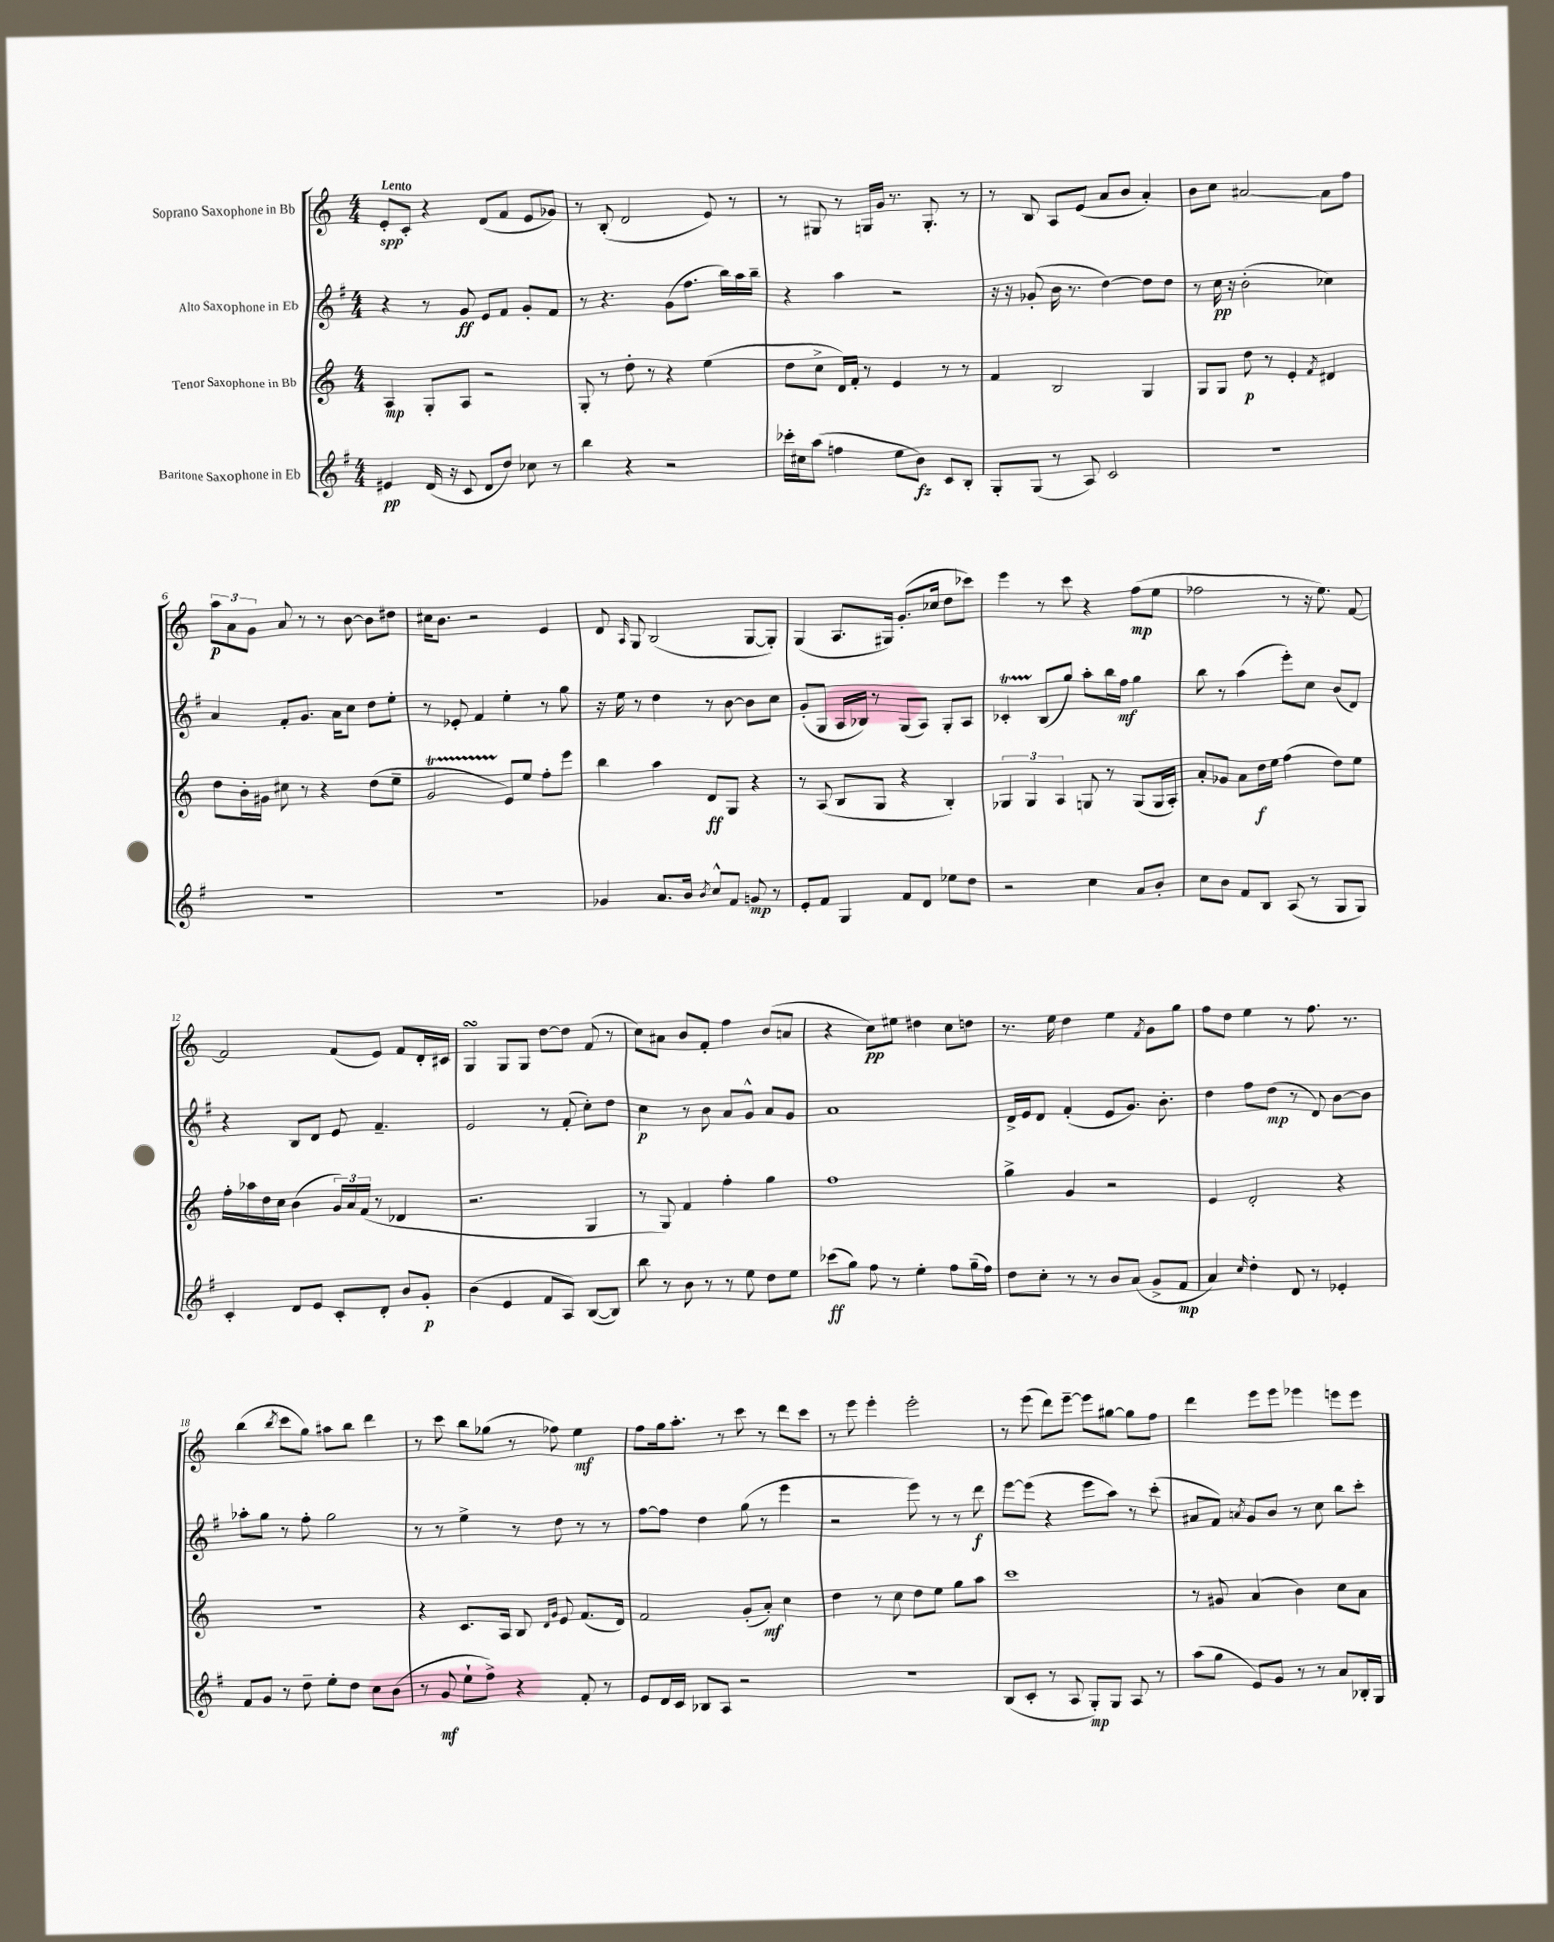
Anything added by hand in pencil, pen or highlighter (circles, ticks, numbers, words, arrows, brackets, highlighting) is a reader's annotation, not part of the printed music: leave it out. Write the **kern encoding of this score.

**kern	**kern	**kern	**kern
*staff4	*staff3	*staff2	*staff1
*clefG2	*clefG2	*clefG2	*clefG2
*k[f#]	*k[]	*k[f#]	*k[]
*M4/4	*M4/4	*M4/4	*M4/4
4e#/	4A/	4r	8e'/L
.	.	.	8c'/J
(16d/	8G'/L	8r	4r
16r	.	.	.
8c/	8A/J	8g/	.
8d/L	2r	8e/L	(8d/L
8dd/J)	.	8f#/J	8f/J
8cc-\	.	8g'/L	8e/L
8r	.	8f#/J	8g-/J)
=	=	=	=
4bb\	8G'/	8r	8r
.	8r	4.r	(8B'/
4r	8dd'\	.	2d/
.	8r	.	.
2r	4r	(8g\L	.
.	.	8.ff#\J	.
.	(4ee\	.	8e/)
.	.	16bb\LL)	.
.	.	16aa\	8r
.	.	16bb~\JJ	.
=	=	=	=
16ccc-'\LL	8dd\L	4r	8r
16cc#\J	.	.	.
(8aa\J	8cc^\J	.	8G#/
4ff\	16d/LL)	4aa\	8r
.	16f'/JJ	.	.
.	8r	.	16G/LL
.	.	.	16g/JJ
8ee\L	4e/	2r	8.r
8b\J)	.	.	.
.	.	.	8.G'/
8c/L	8r	.	.
8B'/J	8r	.	8r
=	=	=	=
8G'/L	4f/	16r	8r
.	.	16r	.
(8G/J	.	(8g-'/	8B/
8r	2B/	16b\	8A/L
.	.	8.r	.
8A/)	.	.	(8e/J
2c/	.	[4dd\)	8a/L
.	.	.	8b/J
.	4G/	8dd\]L	4a'/)
.	.	8dd\J	.
=	=	=	=
1r	8G/L	8r	8b\L
.	8G/J	16cc\	8cc\J
.	.	16r	.
.	8dd\	(2b'\	[2a#/
.	8r	.	.
.	4e'/	.	.
.	8qf/	.	.
.	4d#/	4cc-\)	8a#\]L
.	.	.	8ff\J
=	=	=	=
1r	8dd\L	4a/	12aa\L
.	.	.	12a\
.	16b'\L	.	.
.	.	.	12g\J
.	16g#\JJ	.	.
.	8cc#\	8f#'/L	8a/
.	8r	8.g/J	8r
.	4r	.	8r
.	.	16a\LK	.
.	.	8cc\J	[8b\
.	(8dd\L	8dd\L	8b\]L
.	8ee~\J	8ee'\J	8dd#\J
=	=	=	=
1r	2g/	8r	16cc#\LK
.	.	.	8.b\J
.	.	8e-'/	.
.	.	4f#/	2r
.	8e/L)	4ee'\	.
.	8ee/J	.	.
.	8ff'\L	8r	4e/
.	8eee\J	8gg\	.
=	=	=	=
4g-/	4bb\	16r	8d/
.	.	16ee\	.
.	.	.	16qqA/
.	.	8r	8G/
8.a/L	4aa\	4dd\	(2B/
16b/Jk	.	.	.
8qb/	.	.	.
8cc^^/L	8d/L	8r	.
8f#/J	8G/J	[8b\	.
8g/	4r	8b\]L	[8G/L
8r	.	8cc\J	8G'/]J)
=	=	=	=
8e'/L	8r	(8g'/L	(4G/
8f#/J	(8A/	8G/J	.
4G/	8B/L	16A/LL	8.A/L
.	.	16B-/JJ)	.
.	8G/J	8r	.
.	.	.	16G#/Jk)
8f#/L	4r	(8G/L	(8.g'/L
8d/J	.	8A/J)	.
.	.	.	16cc-/Jk
8ee-\L	4B'/)	8G'/L	8dd\L
8dd\J	.	8A/J	8ccc-\J)
=	=	=	=
2r	6G-/	4c-'/	4eee\
.	6G-/	.	.
.	.	(8B/L	8r
.	6A/	.	.
.	.	8gg/J)	8ccc\
4cc\	8G/	8aa'\L	4r
.	8r	16bb\L	.
.	.	16ff#\JJ	.
8a/L	(8G/L	4gg\	(8ff\L
8b'/J	16G/L	.	8ee\J
.	16A'/JJ)	.	.
=	=	=	=
8cc\L	8a'/L	8bb\	2ff-\
8b\J	8g-/J	8r	.
8f#/L	8a\L	(4aa\	.
8B/J	16dd\L	.	.
.	16ee\JJ	.	.
(8A/	(4ff\	8eee'\L)	8r
8r	.	8cc\J	16r
.	.	.	8.ee\)
8G/L	8dd\L)	(8b/L	.
8G/J)	8ee\J	8d/J)	[8f/
=	=	=	=
4c'/	16ff'\LL	4r	2f/]
.	16aa-\	.	.
.	16dd\	.	.
.	16cc\JJ	.	.
8d/L	(4b\	8B/L	.
8e/J	.	8d/J	.
8c'/L	24g/LL)	8e/	(8f/L
.	24a/	.	.
.	(24f/JJ	.	.
8d'/J	8r	4.f#~/	8e/J)
8b/L	4d-/	.	8f/L
8g'/J	.	.	16d'/L
.	.	.	16c#/JJ
=	=	=	=
(4b\	2.r	2e/	4G/
4e/	.	.	8G/L
.	.	.	8G/J
8f#/L	.	8r	[8dd\L
8A/J)	.	(8f#'/	8dd\]J
([8B/L	4G/	8cc'\L)	(8f/
8B/]J)	.	8dd\J	8r
=	=	=	=
8bb\	8r	4cc\	8cc\L)
8r	8G/)	.	8a#\J
8b\	4f/	8r	8b/L
8r	.	8b\	8f'/J
8r	4ff'\	8a/L	4ff\
8ee\	.	8g^^/J	.
8dd\L	4gg\	8a/L	(8b/L
8ee\J	.	8g/J	8a/J
=	=	=	=
(8ccc-\L	1ff	1a	4r
8gg\J)	.	.	.
8ff#\	.	.	8cc\L)
8r	.	.	8ee#\J
4ee'\	.	.	4dd#\
8ff#\L	.	.	8cc\L
(16gg~\L	.	.	8dd\J
16ff#\JJ)	.	.	.
=	=	=	=
8dd\L	4gg^\	16d^/LL	8.r
.	.	16e/J	.
8cc'\J	.	8d/J	.
.	.	.	16ee\
8r	4g/	(4f#'/	4dd\
8r	.	.	.
8b/L	2r	8e/L	4ee\
(8a/J	.	8.g/J)	.
.	.	.	8qf/
8g^/L	.	.	8g\L
.	.	8.b'\	.
8f#/J	.	.	8gg\J
=	=	=	=
4a/)	4e/	4dd\	8ff\L
.	.	.	8dd\J
16qqcc/	.	.	.
4dd'\	2d'/	8ff#\L	4ee\
.	.	(8dd\J	.
8d/	.	8r	8r
8r	.	8d/)	8.ff\
4e-'/	4r	[8b\L	.
.	.	.	8.r
.	.	8b\]J	.
=	=	=	=
8f#/L	1r	8aa-'\L	(4bb\
8g/J	.	8gg\J	.
.	.	.	8qbb/
8r	.	8r	8ccc\L
8dd~\	.	8ff#'\	8gg\J)
8ee'\L	.	2gg\	8aa#\L
8dd\J	.	.	8bb\J
8cc\L	.	.	4ddd\
(8b\J	.	.	.
=	=	=	=
8r	4r	8r	8r
8g/	.	8r	8ccc\
8ee`\L	8.c/L	4ee^\	8bb\L
8ff#^\J)	.	.	(8gg-\J
.	16A/Jk	.	.
4r	8B/	8r	8r
.	16qqd/LL	.	.
.	16qqg/JJ	.	.
.	8e/	8dd\	8ff-\)
8f#'/	(8.f/L	8r	4ee\
8r	.	8r	.
.	16d/Jk)	.	.
=	=	=	=
8e/L	2f/	[8ff#\L	8ff\L
16d/L	.	8ff#\]J	16gg\k
16c/JJ	.	.	8.aa'\J
8B-/L	.	4dd\	.
8A/J	.	.	8r
2r	(8g'/L	(8gg\	8ccc\
.	8a'/J)	8r	8r
.	4cc\	4eee\	8ddd\L
.	.	.	8ccc\J
=	=	=	=
1r	4dd\	2r	8r
.	.	.	8eee\
.	8r	.	4eee'\
.	8cc\	.	.
.	8dd\L	8eee\)	2eee'\
.	8ee\J	8r	.
.	8gg\L	8r	.
.	8aa\J	8ddd\	.
=	=	=	=
(8B/L	1ccc	[8eee\L	8r
8c'/J	.	(8eee\]J	(8eee\
8r	.	4r	8ddd\L)
8A/	.	.	[8eee~\J
8G'/L)	.	8eee\L	8eee\]L
8G/J	.	8aa\J)	[8gg#\J
8A/	.	8r	8gg#\]L
8r	.	(8ccc'\	8ff\J
=	=	=	=
(8aa\L	8r	8a#/L	4ddd\
8gg\J	8g#/	8f#/J)	.
.	.	8qa/	.
8e/L)	(4a/	8g/L	8eee\L
8g/J	.	8b/J	8eee\J
8r	4b\)	8r	4eee-\
8r	.	8cc\	.
8a/L	8cc\L	8bb\L	8eee\L
16B-'/L	8a\J	8ccc'\J	8eee\J
16G/JJ	.	.	.
==	==	==	==
*-	*-	*-	*-
